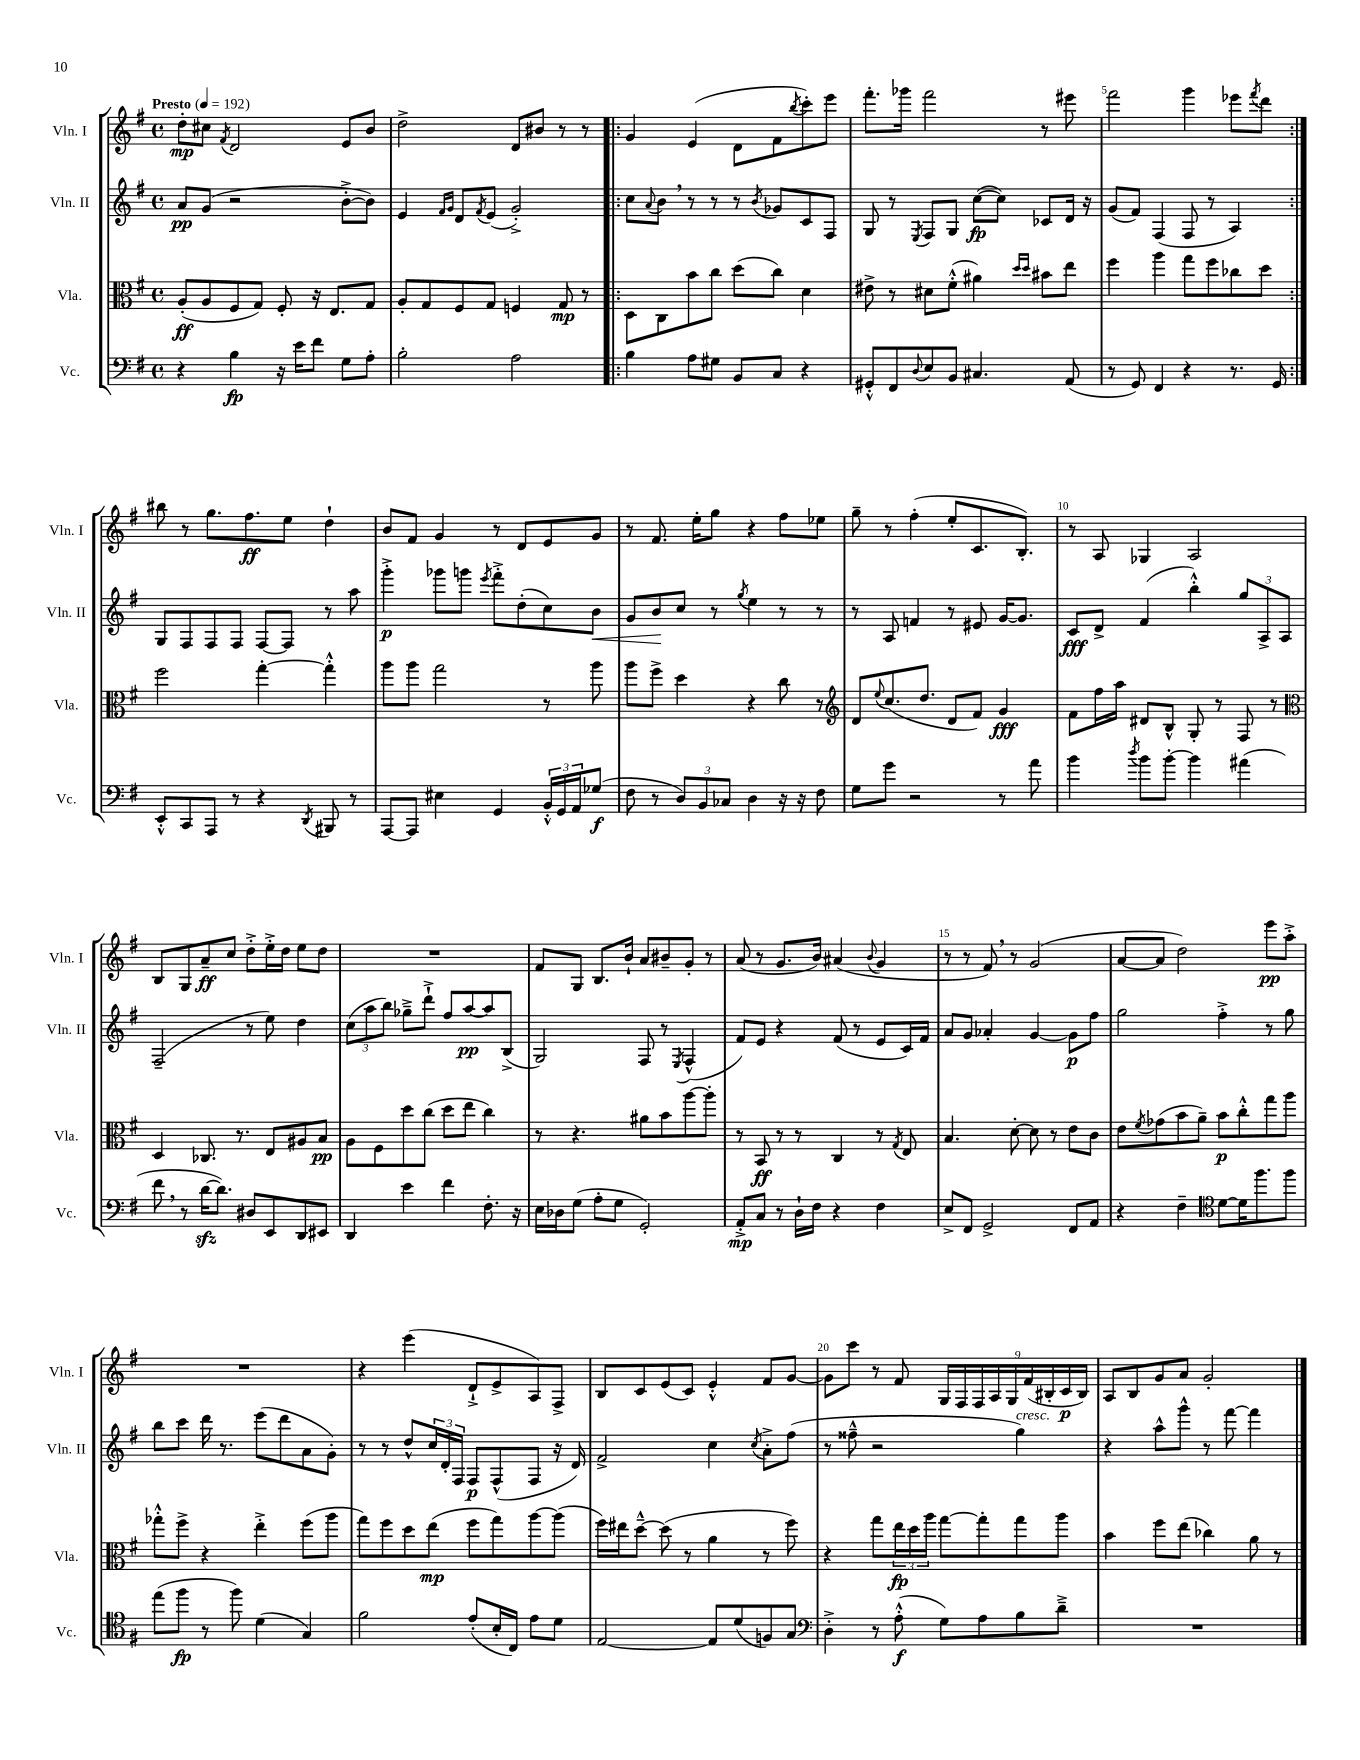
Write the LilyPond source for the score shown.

<<
\new StaffGroup <<
\new Staff = "s0" \with { instrumentName = "Vln. I" shortInstrumentName = "Vln. I" } {
    \clef treble \key g \major \defaultTimeSignature \time 4/4 \tempo "Presto" 4 = 192
    d''8-.\mp cis''8 \acciaccatura { fis'8 } d'2 e'8 b'8 |
    d''2-> d'8 bis'8 r8 r8 |
    \repeat volta 2 { g'4 e'4( d'8 fis'8 \acciaccatura { b''8 } c'''8-.) e'''8 |
    fis'''8.-. ges'''16 fis'''2 r8 eis'''8 |
    fis'''2 g'''4 ees'''8 \acciaccatura { fis'''8 } d'''8 | }
    bis''8 r8 g''8. fis''8.\ff e''8 d''4-! |
    b'8 fis'8 g'4 r8 d'8 e'8 g'8 |
    r8 fis'8. e''16-. g''8 r4 fis''8 ees''8 |
    g''8-- r8 fis''4-.( e''8-. c'8. b8.-.) |
    r8 a8 ges4 a2 |
    b8 g8 a'8--\ff c''8 d''8-.-> e''16-.-> d''16 e''8 d''8 |
    R1 |
    fis'8 g8 b8. b'16-! a'8 bis'8-- g'8-. r8 |
    a'8( r8 g'8. b'16) ais'4( \appoggiatura { b'8 } g'4 |
    r8 r8 fis'8) \breathe r8 g'2( |
    a'8~ a'8 d''2) e'''8\pp a''8-.-> |
    R1 |
    r4 e'''4( d'8-!-> e'8-> a8) fis8-> |
    b8 c'8 e'8( c'8) e'4-.-^ fis'8 g'8~ |
    g'8 c'''8 r8 fis'8 \tuplet 9/8 { g16 fis16 fis16 a16 g16 fis'16( bis16-. c'16\p bis16) } |
    a8 b8 g'8 a'8 g'2-. \bar "|." |
}
\new Staff = "s1" \with { instrumentName = "Vln. II" shortInstrumentName = "Vln. II" } {
    \clef treble \key g \major \defaultTimeSignature \time 4/4
    a'8\pp g'8( r2 b'8~-.-> b'8) |
    e'4 \grace { fis'16 g'16 } d'8 \acciaccatura { fis'8 } e'8( g'2-.->) |
    \repeat volta 2 { c''8 \appoggiatura { a'8 } b'8 \breathe r8 r8 r8 \acciaccatura { b'8 } ges'8 c'8 fis8 |
    g8 r8 \acciaccatura { e8 } fis8 g8 c''8~\fp( c''8) ces'8 d'16 r16 |
    g'8( fis'8) fis4( fis8 r8 a4) | }
    g8 fis8 fis8 fis8 fis8~ fis8 r8 a''8 |
    g'''4-.->\p ges'''8 g'''8 \acciaccatura { e'''8 } fis'''8-.-> d''8-.( c''8) b'8\< |
    g'8 b'8\! c''8 r8 \acciaccatura { g''8 } e''4 r8 r8 |
    r8 a8 f'4 r8 eis'8 g'16~ g'8. |
    c'8\fff d'8-> fis'4( b''4-.-^) \tuplet 3/2 { g''8 a8-> a8 } |
    fis2--( r8 e''8) d''4 |
    \tuplet 3/2 { c''8( a''8 b''8) } ges''8---> d'''8-!-> fis''8 a''8~\pp a''8 b8->( |
    g2) fis8 r8 \acciaccatura { e8 } fis4-^( |
    fis'8) e'8 r4 fis'8( r8 e'8 c'16) fis'16 |
    a'8 g'8 aes'4-. g'4~ g'8\p fis''8 |
    g''2 fis''4-.-> r8 g''8 |
    b''8 c'''8 d'''16 r8. e'''8( d'''8 a'8 g'8-.) |
    r8 r8 d''8-^ \tuplet 3/2 { c''16 d'16-. fis16 } fis8\p fis8-^( fis8 r16 d'16) |
    fis'2-> c''4 \acciaccatura { c''8 } a'8-.-> fis''8( |
    r8 fisis''8---^ r2 g''4^\markup { \italic "cresc." }) |
    r4 a''8-^ g'''8-^ r8 fis'''8~ fis'''4 \bar "|." |
}
\new Staff = "s2" \with { instrumentName = "Vla." shortInstrumentName = "Vla." } {
    \clef alto \key g \major \defaultTimeSignature \time 4/4
    a8-.\ff( a8 fis8 g8) fis8-. r16 e8. g8 |
    a8-. g8 fis8 g8 f4 g8\mp r8 |
    \repeat volta 2 { d8 c8 b'8 c''8 d''8( c''8) d'4 |
    eis'8-> r8 dis'8 fis'8-.-^( ais'4) \grace { d''16 d''16 } bis'8 e''8 |
    fis''4 a''4 g''8 fis''8 ces''8 d''8 | }
    fis''2 g''4~-. g''4-.-^ |
    a''8 a''8 g''2 r8 a''8 |
    a''8 fis''8-> d''4 r4 c''8 r8 |
    \clef treble d'8 \appoggiatura { e''8 } c''8.( d''8. d'8 fis'8) g'4\fff |
    fis'8 fis''16 a''16 dis'8 b8-^ g8-. r8 fis8 r8 |
    \clef alto d4 ces8. r8. e8 ais8 b8\pp |
    a8 fis8 d''8 c''8( d''8 e''8 c''4) |
    r8 r4. ais'8 b'8 a''8~ a''8-. |
    r8 b,8\ff r8 r8 c4 r8 \acciaccatura { g8 } e8 |
    b4. d'8~-. d'8 r8 e'8 c'8 |
    e'8 \acciaccatura { fis'8 } ges'8( b'8 a'8--) b'8\p c''8-.-^ g''8 a''8 |
    ges''8-.-^ fis''8-> r4 e''4-.-> fis''8( a''8 |
    g''8) fis''8 d''8 e''8\mp( fis''8 g''8) a''8~ a''8( |
    fis''16) eis''16 d''8~---^ d''8( r8 a'4 r8 fis''8) |
    r4 g''8 \tuplet 3/2 { e''16\fp d''16 a''16 } g''8~ g''8-. g''8 a''8 |
    b'4 fis''8 e''8( ces''4) a'8 r8 \bar "|." |
}
\new Staff = "s3" \with { instrumentName = "Vc." shortInstrumentName = "Vc." } {
    \clef bass \key g \major \defaultTimeSignature \time 4/4
    r4 b4\fp r16 e'16 fis'8 g8 a8-. |
    b2-. a2 |
    \repeat volta 2 { b4 a8 gis8 b,8 c8 r4 |
    gis,8-.-^ fis,8 \appoggiatura { d8 } e8 b,8 cis4. a,8( |
    r8 g,8) fis,4 r4 r8. g,16 | }
    e,8-.-^ c,8 a,,8 r8 r4 \acciaccatura { d,8 } bis,,8 r8 |
    a,,8~ a,,8 eis4 g,4 \tuplet 3/2 { b,16-.-^ g,16 a,16 } ges8\f( |
    fis8 r8 \tuplet 3/2 { d8) b,8 ces8 } d4 r16 r16 fis8 |
    g8 g'8 r2 r8 a'8 |
    b'4 \acciaccatura { d''8 } b'8 b'8~-. b'4 ais'4( |
    fis'8 \breathe r8 d'16~\sfz d'8.) dis8 e,8 d,8 eis,8 |
    d,4 e'4 fis'4 fis8.-. r16 |
    e16 des16 g8( a8-. g8 g,2-.) |
    a,8-.->\mp c8 r8 d16-! fis16 r4 fis4 |
    e8-> fis,8 g,2-> fis,8 a,8 |
    r4 fis4-- \clef tenor d'8~ d'16 fis''8. fis''8 |
    e''8( fis''8\fp r8 fis''8) d'4( g4) |
    fis'2 e'8-.( b16-. c16) e'8 d'8 |
    e2~ e8 d'8( f8) g8 |
    \clef bass d4-.-> r8 a8-.-^\f( g8) a8 b8 d'8---> |
    R1 \bar "|." |
}
>>
>>
\layout { \context { \Score \override BarNumber.break-visibility = ##(#f #t #t) barNumberVisibility = #(every-nth-bar-number-visible 5) } }
